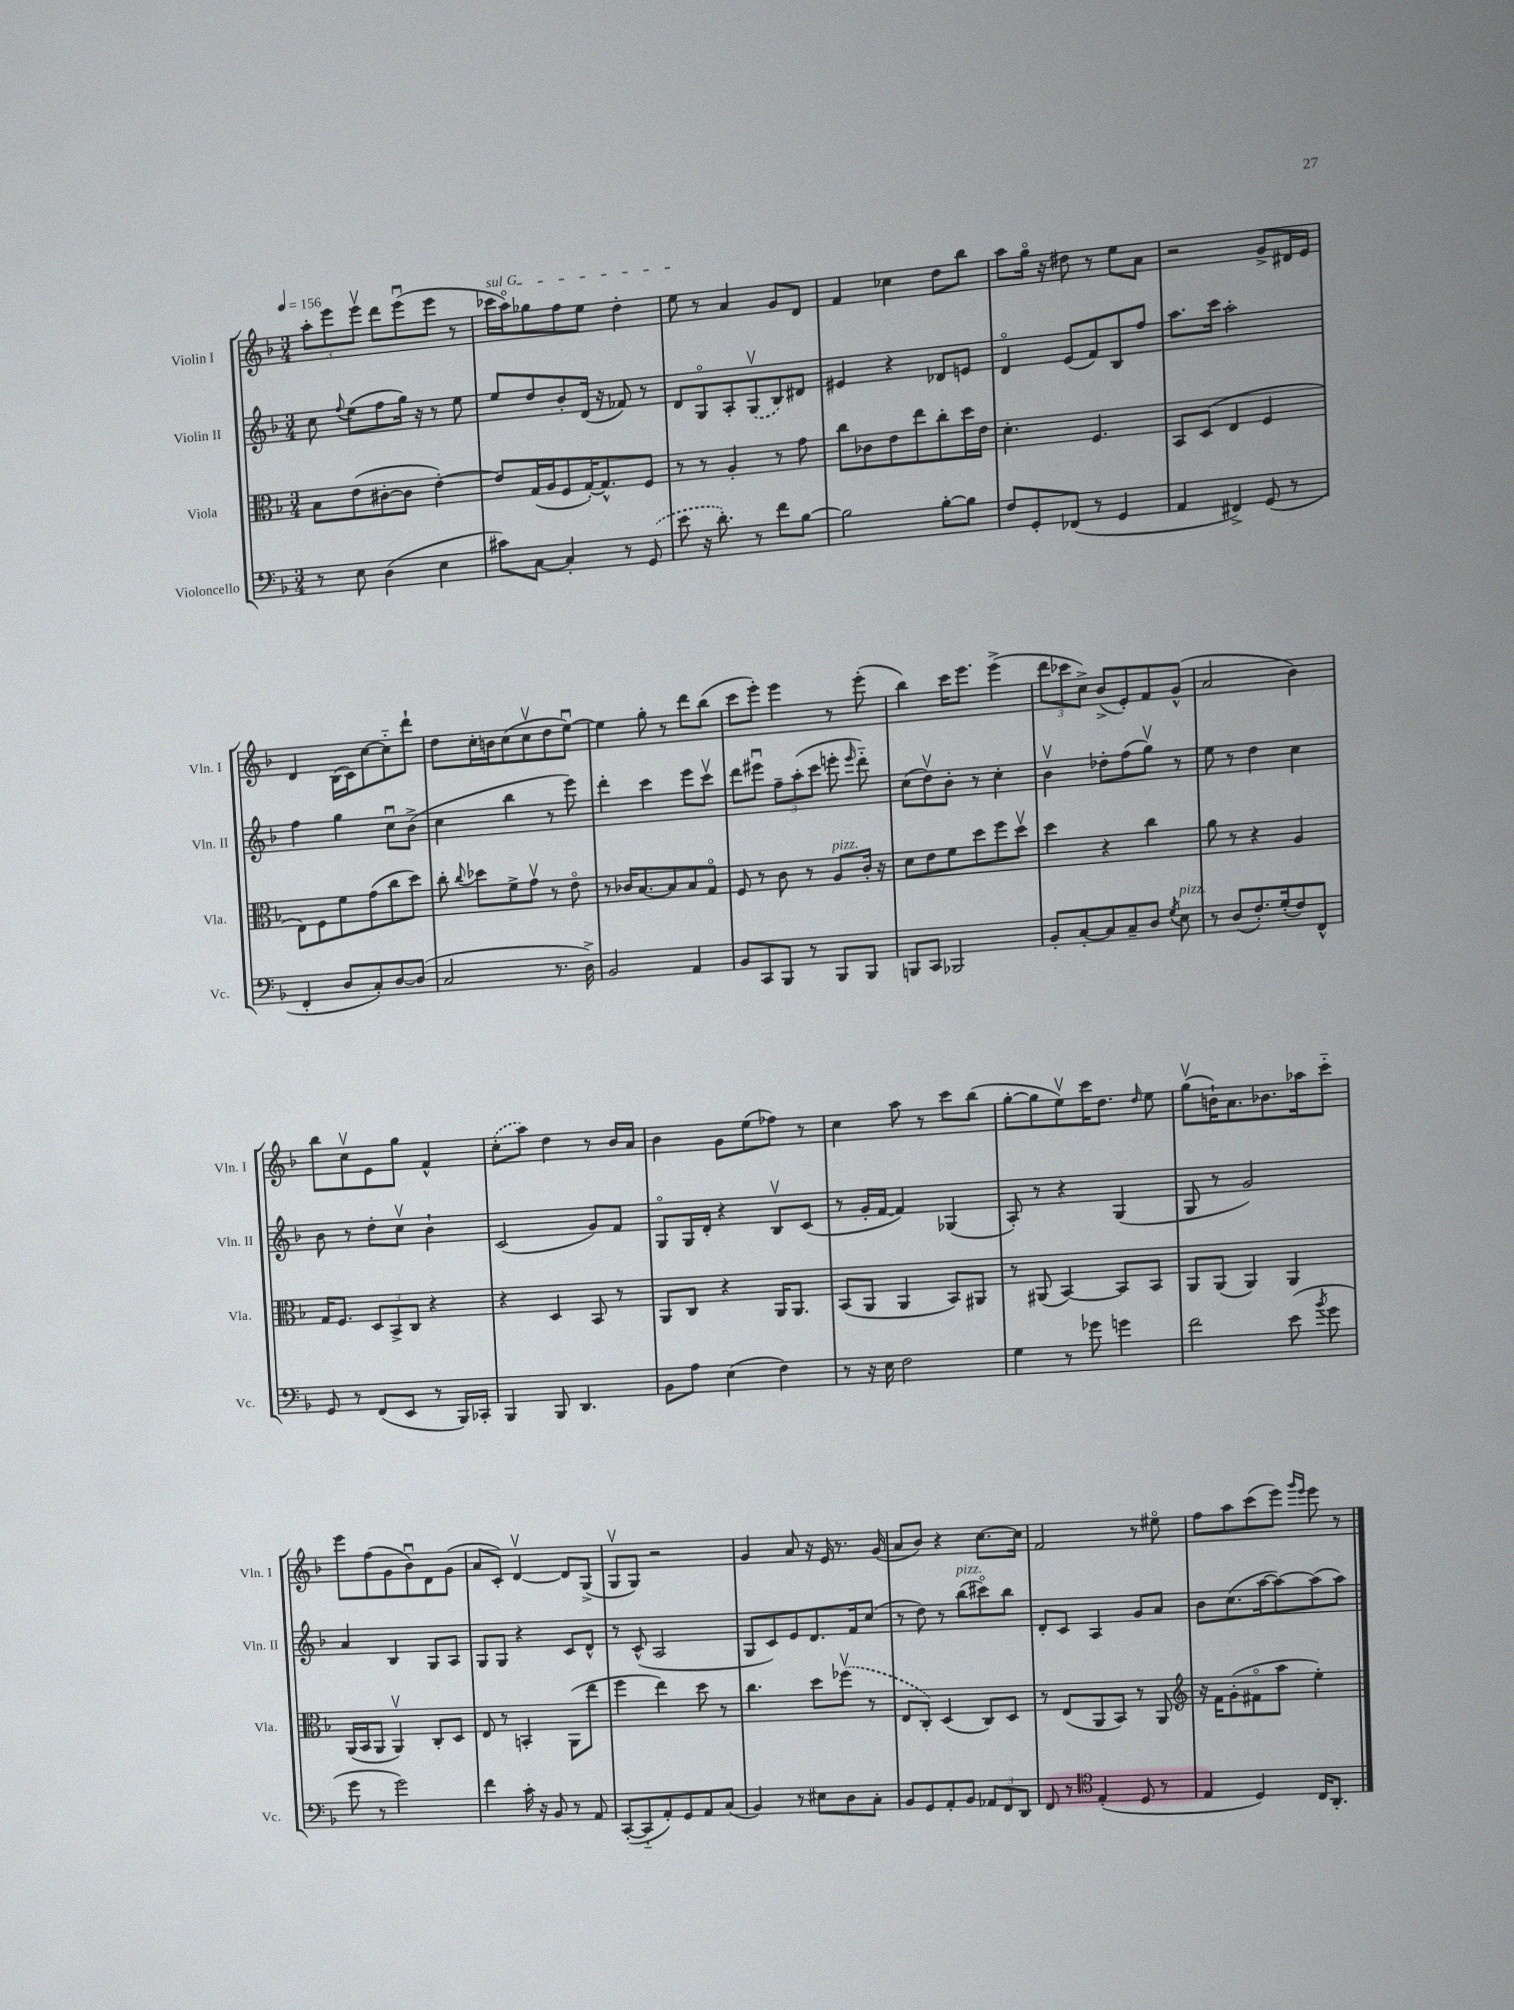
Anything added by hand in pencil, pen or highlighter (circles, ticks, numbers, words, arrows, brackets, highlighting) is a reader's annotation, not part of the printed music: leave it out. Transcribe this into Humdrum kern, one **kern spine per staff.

**kern	**kern	**kern	**kern
*staff4	*staff3	*staff2	*staff1
*clefF4	*clefC3	*clefG2	*clefG2
*k[b-]	*k[b-]	*k[b-]	*k[b-]
*M3/4	*M3/4	*M3/4	*M3/4
*MM156	*MM156	*MM156	*MM156
8r	8B-	8cc	12aa'
.	.	.	12eee
.	.	8qqff	.
8E	(8e	(8ee	.
.	.	.	12eeev
(4D	[8c#'	8ff	8ddd
.	8c#]	16gg)	(8eeeu
.	.	16r	.
4E	[4e')	8r	8eee
.	.	8ee	8r
=	=	=	=
8c#)	8e]	8ee	16ccc-
.	.	.	16aao)
[8C	(16G	8dd	8gg-
.	16A	.	.
4C']	8F	8b-'	8ff
.	[16G')	(16d	8ee
.	8.G^^]	16r	.
8r	.	8f-)	4dd'
(8GG	8F	8r	.
=	=	=	=
8e	8r	8d	8ee
16r	8r	8Go	8r
8.d')	.	.	.
.	4A'	8A'	4a
8r	.	(8Gv	.
8f	8r	8B-)	8g
[8B-	8g	8d#	8d
=	=	=	=
2B-]	8cc	4e#	4f
.	8c-	.	.
.	8e	4r	4cc-
.	8ee	.	.
[8B-'	8cc'	8d-	8dd
8B-]	16dd	8e	8bb-
.	16e	.	.
=	=	=	=
8F	4.d'	4do	8aa
8GG'	.	.	16ggo
.	.	.	16r
(8FF-	.	(8e	8dd#
8r	4.F	8f)	8r
4GG	.	8B-	8ee
.	.	8ff	8a
=	=	=	=
4AA	8BB-	8.aa	2r
.	(8D	.	.
.	.	16ccc	.
4FF#^)	4E	2aa'	.
(8GG	4F	.	8g^
8r	.	.	16d#
.	.	.	16e
=	=	=	=
4FF'	8E)	4ff	4d
.	8F	.	.
8D	8f	4gg	(16B-
.	.	.	16c)
8C')	(8g	.	[8cc
[8D	8cc	8ccu	8cc'~]
(8D]	8dd)	(8b-^	8ddd`
=	=	=	=
2C	8cc'	4cc	8dd
.	8qqcc	.	.
.	8dd-	.	16cc'
.	.	.	16b
.	8f^	4bb-	(8cc
.	8gv	.	8ccv
8.r	8r	8r	8dd
.	8eo	8eee)	[8eeu)
16D^)	.	.	.
=	=	=	=
2BB-	8r	4ddd'	4ee]
.	16c-	.	.
.	[8.B-	.	.
.	.	4ccc	8gg'
.	8B-]	.	8r
4AA	8B-	8eee	8ddd
.	8Go	8cccv	(8bb-
=	=	=	=
8BB-	8F	8ddd	8ccc
8CC	8r	8eee#u	8eee')
8BBB-	8c	12ff~	4eee
.	.	(12aa'	.
8r	8r	.	.
.	.	12ccc	.
8BBB-	8A	8eee'	8r
.	.	16qqeee	.
8BBB-	16c'	8ddd'~)	(8eee'
.	16r	.	.
=	=	=	=
8BBB	8d	(8cc	4bb-)
8CC	8e	8ddv)	.
2BBB-	8f	8b-'	16ccc
.	.	.	8.eee
.	8dd	8r	.
.	8ff	4cc'	(4eee^
.	8ddv	.	.
=	=	=	=
8BB-'	4dd	4b-v	12ddd
.	.	.	12ccc-
[8C'	.	.	.
.	.	.	12cc^)
8C]	4r	8dd-'	(8b-^
8C~	.	(8ff	8e')
8D	4cc	8ggv)	8f
8qG	.	.	.
8E	.	8r	(8g^^
=	=	=	=
8r	8a	8ee	2a
(8D	8r	8r	.
8.F')	4r	4dd	.
(16G'	.	.	.
8F)	4A	4cc	4b-)
8FF^^	.	.	.
=	=	=	=
8GG	16G	8b-	8bb-
.	8.F	.	.
8r	.	8r	8ccv
(8FF	12D	8dd'	8e
.	12BB-^	.	.
8EE	.	8ccv	8gg
.	12C	.	.
8r	4r	4b-`	4f^^
16BBB-)	.	.	.
16CC-'	.	.	.
=	=	=	=
4BBB-	4r	(2c	(8cc'
.	.	.	8aa)
8BBB-	4D	.	4dd
4.DD	.	.	.
.	8BB-	8g)	8r
.	8r	8f	16b-
.	.	.	16a
=	=	=	=
8BB-	8AA	8Go	4b-
8A	8C	16G	.
.	.	16d'	.
(4E	4r	4r	8g
.	.	.	(8ee
4F)	16AA	8B-v	8ff-)
.	8.AA	.	.
.	.	(8c	8r
=	=	=	=
8r	(8BB-	8r	4cc
16r	8AA	16g'	.
16E	.	[16f	.
2F	4AA	4f])	8aa
.	.	.	8r
.	8BB-)	(4G-	8ccc
.	8AA#	.	(8bb-
=	=	=	=
4G	8r	8A')	[8gg'
.	(8AA#	8r	8gg]
8r	[4BB-)	4r	8eev)
8g-	.	.	16ccc
.	.	.	8.dd
4g	8BB-]	(4G	.
.	.	.	16qqdd
.	8BB-	.	8ee
=	=	=	=
2f	8AA	8G	(8ggv
.	(8AA	8r	16b`)
.	.	.	8.a
.	4AA)	2g)	.
.	.	.	8.b-
(8e	4AA	.	.
.	.	.	16aa-
8qb-	.	.	.
8g	.	.	8ccc'~
=	=	=	=
8g	(16AA	4a	8eee
.	16BB-	.	.
8r	8AA	.	(8ff
2g)	4AAv)	4B-	8g
.	.	.	8b-u)
.	8C'	8G	8d
.	8D	8A	(8g
=	=	=	=
4f	8E	8G	8a
.	8r	8G	8c')
16c'	4BB'	4r	[4dv
16r	.	.	.
8BB-	.	.	.
8r	(8AA	8c	8d]
8AA	8ee	8d^^	(8G^
=	=	=	=
([8CC'	4ff	8r	8Gv
8CC'~]	.	(8c^^	8G)
8AA')	4ee)	2A	2r
8GG	.	.	.
8AA	8dd	.	.
(8C	8r	.	.
=	=	=	=
4BB-)	4.cc	8G	4g
.	.	8c)	.
8r	.	8e	8a
8E#	8dd	8.d	16r
.	.	.	16e
8D	(8ff-v	.	8.r
.	.	16f	.
8C'	8r	(8cc	.
.	.	.	(16g
=	=	=	=
8BB-	8E	8r	8a
8GG	8C')	8dd)	8b-)
8AA'	(4D	8r	4r
8BB-	.	(8bb-	.
12AA-	8C)	8ccc#o)	[8.cc
12FF	.	.	.
.	8D	8bb-	.
12DD	.	.	.
.	.	.	16cc]
=	=	=	=
8FF	8r	8d'	2f
8r	(8E	8c	.
*clefC4	*	*	*
(4E'	8AA	4A	.
.	8BB-)	.	.
8D	8r	8g	8r
8r	8AA	8a	8ee#o
=	=	=	=
*	*clefG2	*	*
4E	16r	8b-	8ff
.	16f	.	.
.	(8g'	(8.cc	8aa
4D)	8f#o	.	(8ccc
.	.	[16aa	.
.	8aa	8aa_)	8eee)
.	.	.	16qqggg
.	.	.	16qqeee
16C	4ee')	(8aa]	8eee
8.AA'	.	.	.
.	.	8aa)	8r
==	==	==	==
*-	*-	*-	*-
